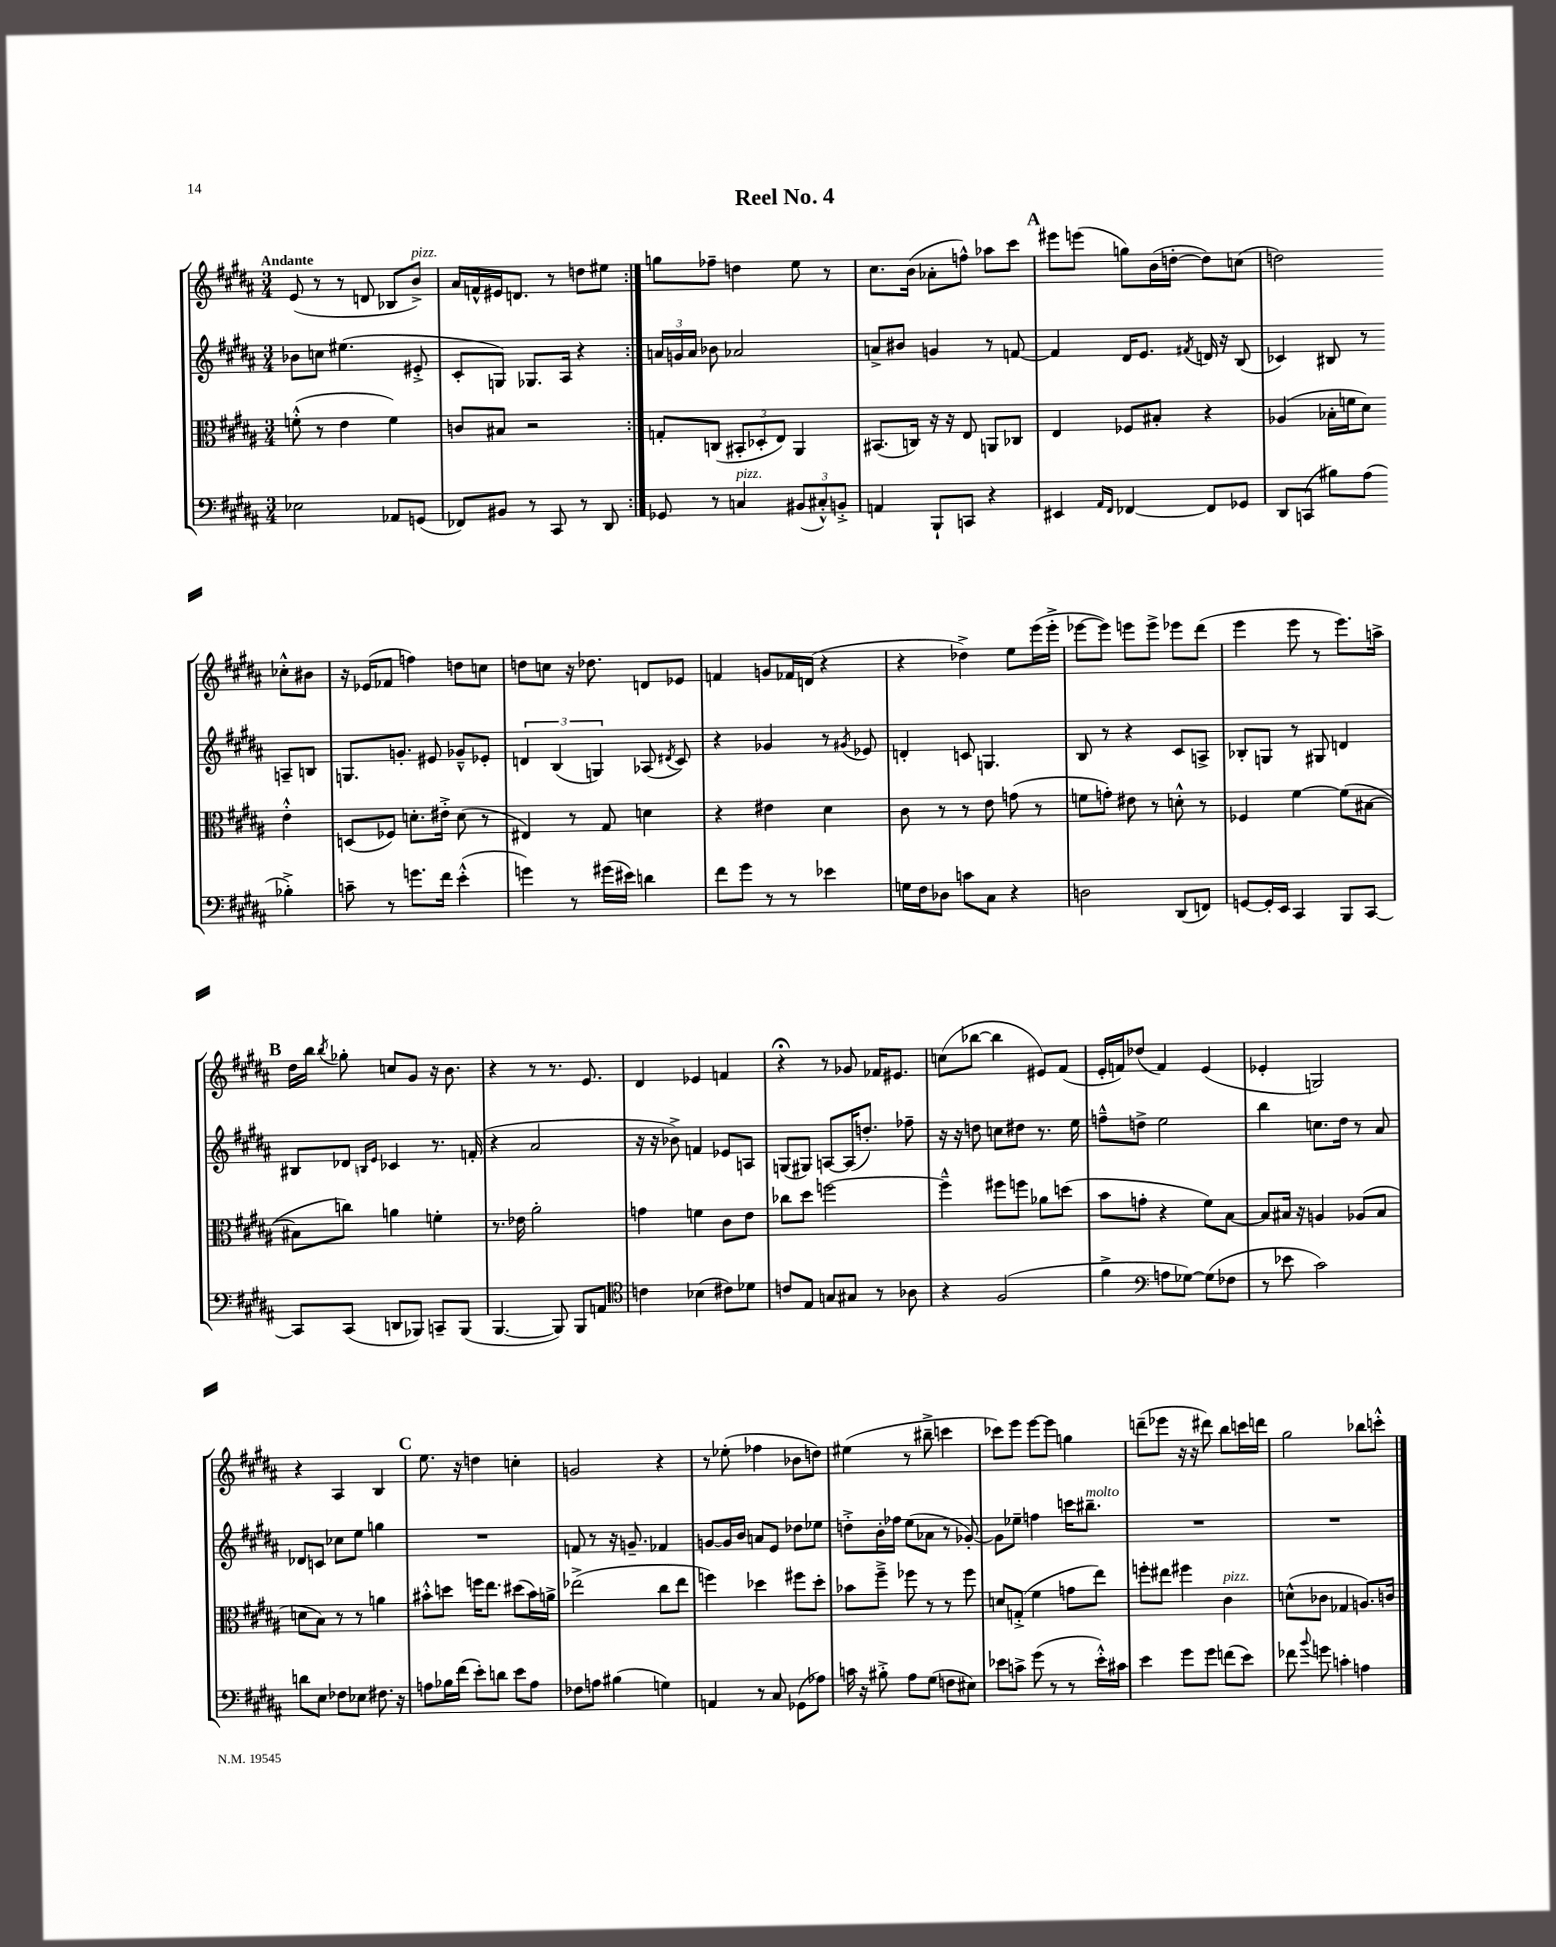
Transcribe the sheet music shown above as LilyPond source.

\header { title = "Reel No. 4" }
<<
\new StaffGroup <<
\new Staff = "s0" {
    \clef treble \key b \major \numericTimeSignature \time 3/4 \tempo "Andante"
    \autoBeamOff \repeat volta 2 { e'8( r8 r8 d'8 bes8[ b'8]->^\markup { \italic "pizz." }) |
    ais'16[ f'16-^ eis'16 d'8.] r8 d''8[ eis''8] | }
    g''8[ fes''8]-- d''4 e''8 r8 |
    cis''8.[ b'16]( aes'8[-. f''8]-^) aes''8[ cis'''8] |
    \mark \markup { \bold "A" } eis'''8[ e'''8]( g''8[) b'16( d''16]~-. d''8[) c''8]( |
    d''2) ces''8[-.-^ bis'8] |
    r16 ees'16[( fes'8] f''4) d''8[ c''8] |
    d''8[ c''8] r16 des''8. d'8[ ees'8] |
    f'4 g'8[ fes'16 d'16]( r4 |
    r4 des''4->) e''8[ e'''16( e'''16]-.-> |
    ees'''8[~ ees'''8]) e'''8[ e'''8]-> ees'''8[ dis'''8]( |
    e'''4 e'''8 r8 e'''8.[) a''16]-> |
    \mark \markup { \bold "B" } dis''16[ b''16] \acciaccatura { b''8 } ges''8-. c''8[ gis'8] r16 b'8. |
    r4 r8 r8. e'8. |
    dis'4 ees'4 f'4 |
    r4\fermata r8 ges'8 fes'16[ eis'8.] |
    c''8[( bes''8]~ bes''4 eis'8[) fis'8]( |
    e'16[-. f'16) des''8]( f'4) e'4( |
    ees'4-. g2) |
    r4 ais4 b4 |
    \mark \markup { \bold "C" } e''8. r16 d''4 c''4-. |
    g'2 r4 |
    r8 ees''8-.( fes''4 bes'8[ d''8]) |
    eis''4( r8 bis''8---> c'''4 |
    ces'''8[) e'''8] e'''8[~ e'''8] g''4 |
    d'''8[--( ees'''8] r16 r16 dis'''8) b''8[ c'''16 d'''16] |
    gis''2 bes''8[ c'''8]-.-^ \bar "|." |
}
\new Staff = "s1" {
    \clef treble \key b \major \numericTimeSignature \time 3/4
    \autoBeamOff \repeat volta 2 { bes'8[ c''8] eis''4.( eis'8-.-> |
    cis'8[-. g8]) ges8.[ ais16] r4 | }
    \tuplet 3/2 { a'16[ g'16 a'16] } bes'8 aes'2 |
    a'8[-> bis'8] g'4 r8 f'8~ |
    \mark \markup { \bold "A" } f'4 dis'16[ e'8.] \acciaccatura { fis'8 } d'16 r16 b8( |
    ces'4) bis8 r8 a8[-- b8] |
    g8.[ g'8.]-. eis'8 ges'8[---^ ees'8]-. |
    \tuplet 3/2 { d'4 b4( g4) } aes8( \acciaccatura { dis'8 } cis'8) |
    r4 ges'4 r8 \acciaccatura { gis'8 } ees'8 |
    d'4-. c'8 g4. |
    b8 r8 r4 cis'8[ a8]-> |
    bes8[-. g8] r8 gis8 d'4 |
    \mark \markup { \bold "B" } bis8[ des'8] \grace { b16[ e'16] } ces'4 r8. f'16-.( |
    r4 ais'2 |
    r16 r16 bes'8->) f'4 ees'8[ a8] |
    g8[( gis8]) a8[~ a16( d''8.]-.) fes''8-- |
    r16 r16 d''8 c''8[ dis''8] r8. e''16 |
    f''8[---^ d''8]-> e''2 |
    b''4 c''8.[ dis''16] r8 ais'8 |
    des'8[ c'8] ces''8[ e''8] g''4 |
    \mark \markup { \bold "C" } R2. |
    f'8 r8 r16 g'8.-- fes'4 |
    g'8[~ g'16 b'16] a'8[ e'8] des''8[ ees''8] |
    d''8[-.-> b'16-. fes''16] e''8[( aes'8] r8 ges'8~-.) |
    ges'8[ ees''8]-- f''4 c'''16[ bis''8.]--^\markup { \italic "molto" } |
    R2. |
    R2. \bar "|." |
}
\new Staff = "s2" {
    \clef alto \key b \major \numericTimeSignature \time 3/4
    \autoBeamOff \repeat volta 2 { f'8-.-^( r8 e'4 f'4) |
    c'8[ bis8] r2 | }
    g8[-. c8]( \tuplet 3/2 { bis,8[-. des8-. e8]) } ais,4 |
    bis,8.[( c16]) r16 r16 e8 a,8[ ces8] |
    \mark \markup { \bold "A" } e4 fes8[ bis8]-. r4 |
    aes4( bes16[-. f'16 dis'8]) e'4-.-^ |
    d8[( fes8]) d'8.[-. eis'16]-.-> d'8( r8 |
    eis4) r8 gis8 d'4 |
    r4 eis'4 dis'4 |
    cis'8 r8 r8 e'8 g'8( r8 |
    f'8[ g'8]-.) eis'8 r8 d'8-.-^ r8 |
    fes4 fis'4~ fis'8[( bis8]~ |
    \mark \markup { \bold "B" } bis8[ c''8]) a'4 f'4-. |
    r8. ees'16 ais'2-. |
    g'4 f'4 cis'8[ e'8] |
    ces''8[ dis''8] f''2~ |
    f''4---^ fis''8[ f''8] aes'8[ d''8]( |
    b'8[ g'8]-. r4 fis'8[) b8]~ |
    b8[ bis16] r16 a4 aes8[( bis8] |
    d'8[ b8]) r8 r8 a'4 |
    \mark \markup { \bold "C" } bis'8[-.-^ d''8] f''16[ e''8.] dis''8[( bis'16) a'16]-> |
    ees''2->( cis''8[ ees''8] |
    f''4) des''4 fis''8[ des''8]-. |
    bes'8[ fis''8]---> fes''8 r8 r8 fes''8 |
    d'8[ g8]-.->( fis'4 g'8[ e''8]) |
    f''8[-. eis''8] fis''4 cis'4^\markup { \italic "pizz." } |
    d'8[-^( ces'8] ges4 a8.[) c'16] \bar "|." |
}
\new Staff = "s3" {
    \clef bass \key b \major \numericTimeSignature \time 3/4
    \autoBeamOff \repeat volta 2 { ees2 aes,8[ g,8]( |
    fes,8[) bis,8] r8 cis,8 r8 dis,8 | }
    ges,8 r8 c4^\markup { \italic "pizz." } \tuplet 3/2 { bis,8[( cis8-.-^) b,8]-.-> } |
    a,4 b,,8[-! c,8] r4 |
    \mark \markup { \bold "A" } eis,4 \grace { ais,16[ fis,16] } fes,4~ fes,8[ ges,8] |
    dis,8[ c,8]( bis8[) ais8]( bes4-.->) |
    c'8-- r8 g'8.[ fis'16] e'4-.-^( |
    g'4) r8 gis'16[( eis'16]) d'4 |
    fis'8[ gis'8] r8 r8 ees'4 |
    g16[ fis16 des8] c'8[ cis8] r4 |
    d2 dis,8[( f,8]) |
    g,8[~ g,16-. e,16] cis,4 b,,8[ cis,8]~ |
    \mark \markup { \bold "B" } cis,8[ cis,8]( d,8[ bes,,8]) c,8[-- bes,,8]( |
    b,,4.~ b,,8) b,,8[ a,8] |
    \clef tenor c'4 bes4( cis'8[) des'8] |
    c'8[ e8] g8[ gis8] r8 aes8 |
    r4 fis2( |
    fis'4-> \clef bass a8[ ges8]~) ges8[( fes8] |
    r8 ees'8 cis'2) |
    d'8[ e8] fes8[ ees8] fis8. r16 |
    \mark \markup { \bold "C" } a8[ bes16 fis'16]( e'8[-.) d'8] e'8[ a8] |
    fes8[ a8] bis4( g4) |
    a,4 r8 cis8 ges,8[( aes8]) |
    c'16 r16 bis8-.-> ais8[ gis8]( f8[ eis8]) |
    ees'8[ c'8]-> gis'8( r8 r8 ees'16[-.-^) cis'16] |
    e'4 gis'8[ gis'8] f'8[( e'8]) |
    fes'8 \appoggiatura { b'8 } g'8 c'4-. a4 \bar "|." |
}
>>
>>
\layout { \context { \Score \remove "Bar_number_engraver" } }
